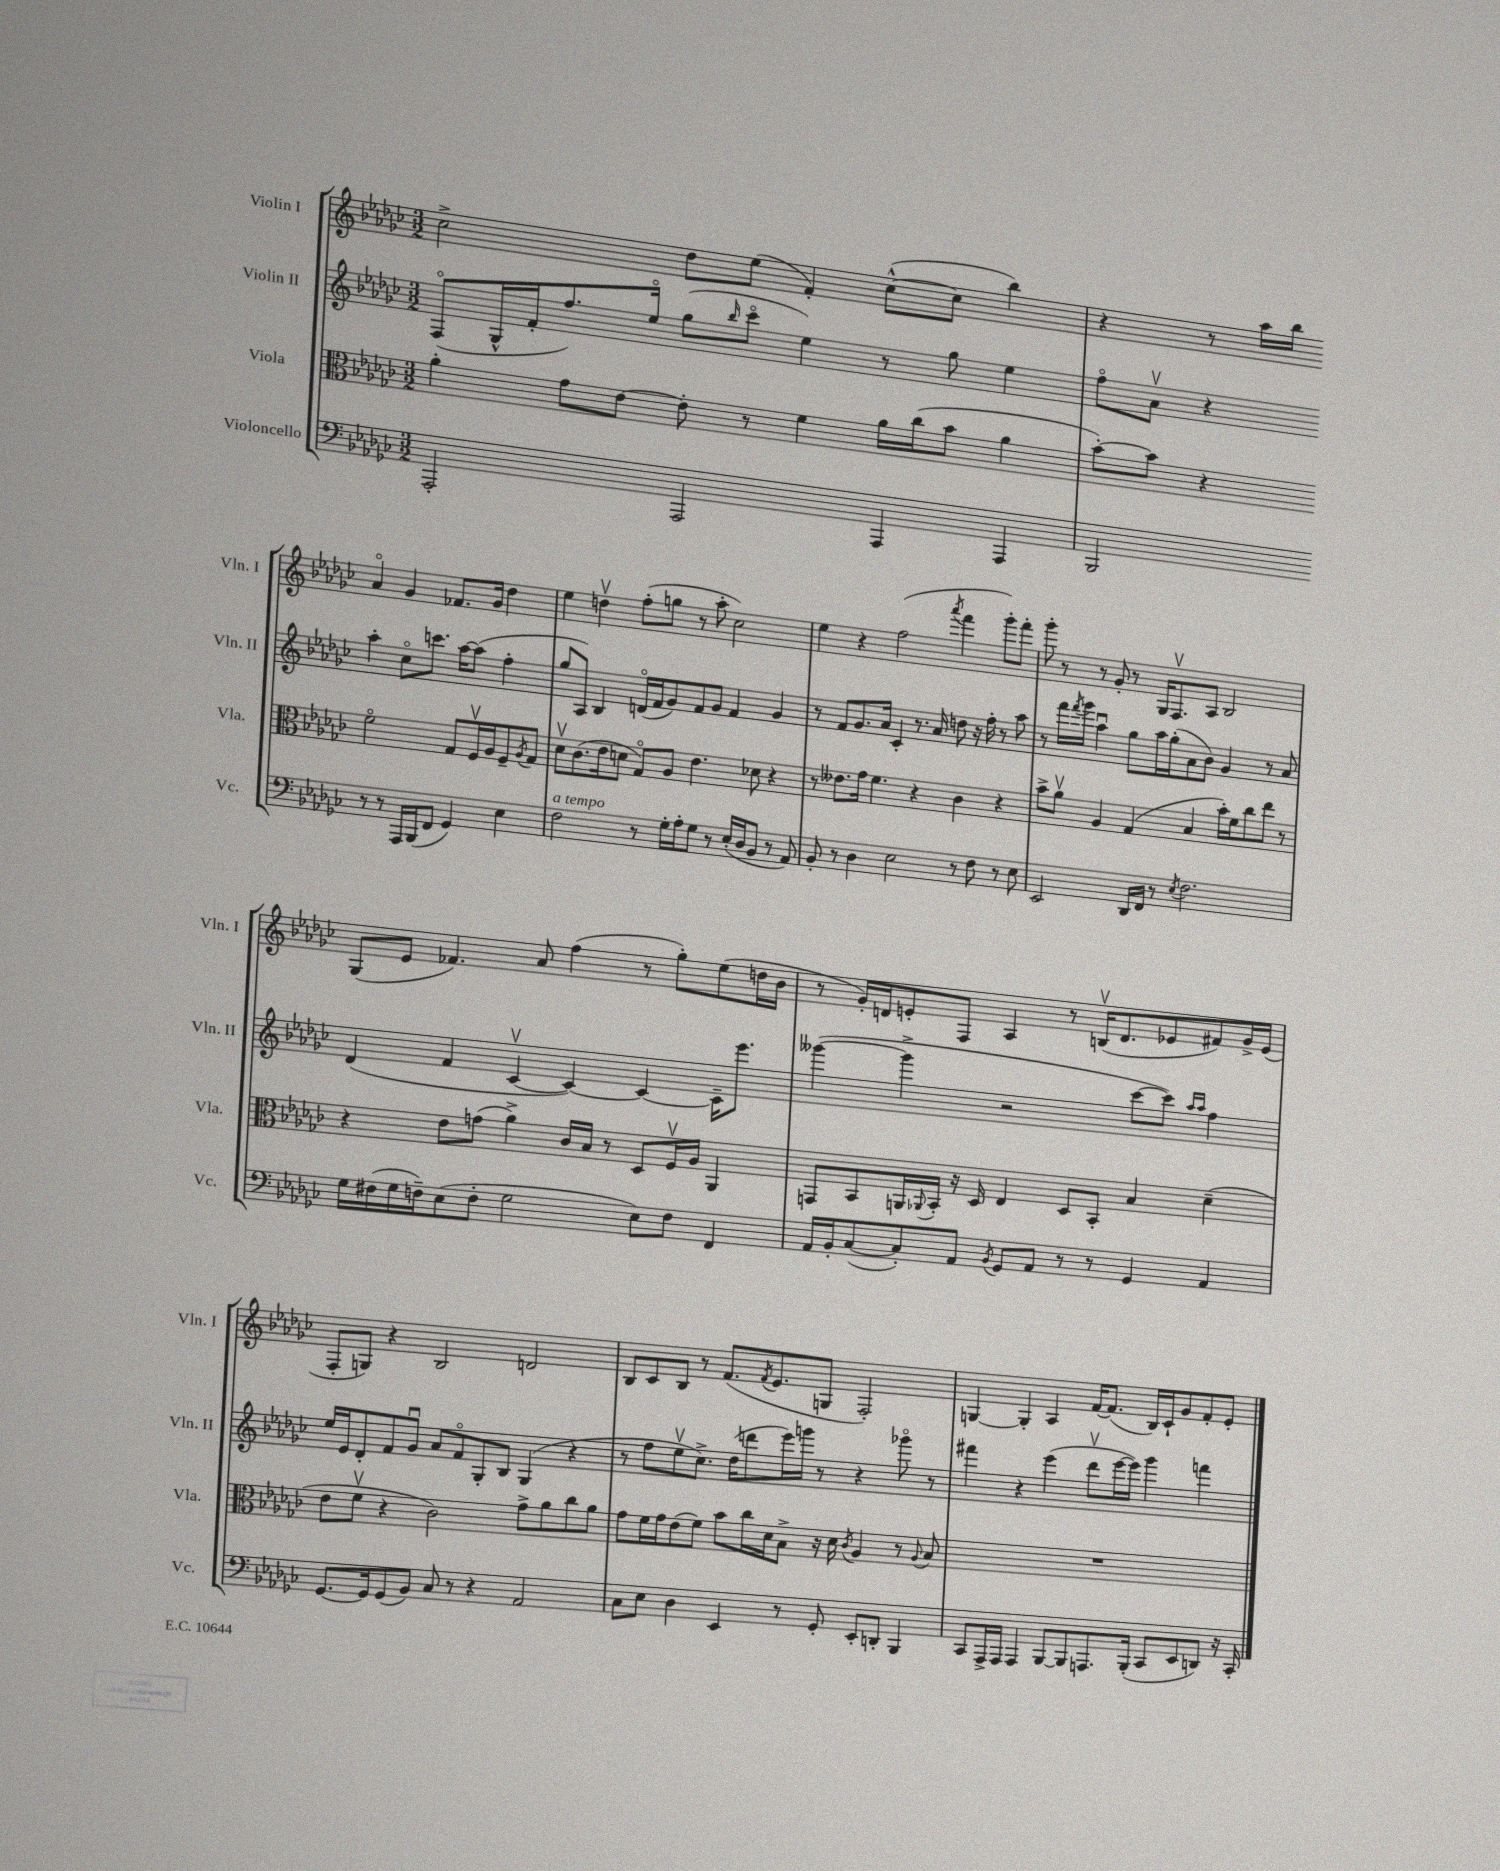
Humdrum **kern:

**kern	**kern	**kern	**kern
*staff4	*staff3	*staff2	*staff1
*clefF4	*clefC3	*clefG2	*clefG2
*k[b-e-a-d-g-c-]	*k[b-e-a-d-g-c-]	*k[b-e-a-d-g-c-]	*k[b-e-a-d-g-c-]
*M3/2	*M3/2	*M3/2	*M3/2
2AAA-'/	4a-'\	(8Fo/L	2cc-^\
.	.	16G-^^/L	.
.	.	16f'/J	.
.	8g-\L	8.ff/)	.
.	[8e-\J	.	.
.	.	16ee-o/Jk	.
2AAA-/	8e-'\]	(8gg-\L	8dd-\L
.	.	16qqbb-/	.
.	8r	8ccc-o\J	(8ee-\J
.	4f\	4ee-\)	4f'/)
4AAA-/	16a-\LL	8r	([8cc-^^\L
.	(16cc-\J	.	.
.	8b-\J	8gg-\	8cc-\]J
4AAA-/	4a-\	4ee-\	4bb-\)
=	=	=	=
2BBB-/	[8b-'\L)	8ffo\L	4r
.	8b-\]J	8a-v\J	.
.	4r	4r	8r
.	.	.	16aa-\LL
.	.	.	16bb-\JJ
8r	2fo\	4aa-'\	4a-o/
8r	.	.	.
16AAA-/LL	.	8cc-o\L	4g-/
(16BBB-/J	.	.	.
8FF/J	.	8.ccc\J	.
4GG-/)	8G-/L	.	8.f-/L
.	.	[16aa-\LK	.
.	16Fv/L	(8aa-\]J	.
.	16A-/J	.	16g-/Jk
4E-\	8F~/	4ff'\	4dd-\
.	8qA-/	.	.
.	8G-/J	.	.
=	=	=	=
2F\	8d-v\L	8gg-/L	4ee-\
.	(8.c-\	8A-/J)	.
.	.	4B-/	4ddv\
.	16e-\k	.	.
.	8d\J	.	.
8r	8G-o/L)	(16do/LL	(8ff'\L
.	.	16f/J	.
16G-'\LL	8A-/J	8g-/)	8gg\J
16A-'\J	.	.	.
8G-\J	4.e-\	8f/	8r
8r	.	8g-/J	8aa-'\
(16E-'/LL	.	4f/	2cc-\)
16D-/J	.	.	.
8BB-/J	8d-\	.	.
8r	4r	4g-/	.
8AA-/)	.	.	.
=	=	=	=
8BB-'/	8r	8r	4ee-\
8r	8.e--\L	8f/L	.
4D-\	.	8.g-/	4r
.	16g-\Jk	.	.
.	4.f\	.	.
.	.	16a-/Jk	.
2E-\	.	4c-'/	(2ff\
.	4r	8.r	.
.	.	16a-/	.
.	.	.	8qaaa-/
8r	4c-\	8dd\	4fff\
8F\	.	16r	.
.	.	16ff'\	.
8r	4r	8r	8ggg-'\L)
8E-\	.	8aa-\	8fff'\J
=	=	=	=
2EE-/	8b-^\L	8r	8ggg-'\
.	8a-v\J	16fff\LL	8r
.	.	8qfff/	.
.	.	16ggg-\JJ	.
.	4A-/	4aa-u\	8r
.	.	.	8g-'/
16DD-/LL	(4G-/	8gg-\L	8r
16FF/JJ	.	.	.
8r	.	16aa-\L	16G-/LK
.	.	(16gg-'\J	8.Fv/
8qE-/	.	.	.
2.F\	4B-/	8a-\	.
.	.	8b-\J)	8A-/J
.	16b-'\LL)	4g-/	2B-/
.	16f\J	.	.
.	8cc-\	.	.
.	8ee-\J	8r	.
.	8r	8a-/	.
=	=	=	=
16G-\LL	4r	(4d-/	(8G-/L
(16F#\	.	.	.
16G-\	.	.	8e-/J
16F~\J)	.	.	.
(8E-\	8e-\L	4f/	4.f-/)
8F'\J	(8g\J	.	.
2G-\	4a-^\)	[4c-v/	.
.	.	.	8a-/
.	16c-/LL	4c-/_)	(4ff\
.	16B-/JJ	.	.
.	8r	.	.
8E-\L)	8D-/L	4c-/_	8r
8F\J	16Fv/L	.	8gg-'\L)
.	16A-/JJ	.	.
4FF/	4AA-/	16c-~\]LK	(8ee-\
.	.	8.eee-\J	.
.	.	.	16dd\L
.	.	.	16b-\JJ
=	=	=	=
16AA-/LL	8GG/L	([4ggg--\	8r
16BB-'/J	.	.	.
([8C-/	8BB-/	.	16g-'/LL)
.	.	.	16d/J
8C-'/])	16AA/L	4ggg--^\]	8e'/
.	8qqAA-/	.	.
.	16BB-'/JJ	.	.
8AA-/J	16r	.	8F/J
.	16D-/	.	.
8qBB-/	.	.	.
8GG-/L	4E-/	2r	4A-/
8AA-/J	.	.	.
8r	8D-/L	.	8r
8r	8BB-'/J	.	(16Bv/LK
.	.	.	8.d/
4GG-/	4B-/	[8ccc-\L	.
.	.	8ccc-\]J)	8e-/
.	.	16qqaa-/LL	.
.	.	16qqaa-/JJ	.
4AA-/	(4d-~\	4ff\	8f#/)
.	.	.	16g-^/L
.	.	.	(16e-/JJ
=	=	=	=
[8.GG-/L	8e-\L	16ee-/LL	8F'/L
.	.	16e-/J	.
.	8fv\J	8d-'/	8G/J)
16GG-/]k	.	.	.
(8GG-/	4r	8f/	4r
8BB-/J)	.	8g-u/J	.
8C-/	2c-\)	8a-/L	2B-/
8r	.	8fo/	.
4r	.	8G-'/	.
.	.	8B-/J	.
2AA-/	8g-^\L	(4G-/	2d/
.	8a-\	.	.
.	8cc-\	4r	.
.	8a-\J	.	.
=	=	=	=
8C-\L	8g-\L	8r	8B-/L
8E-\J	16f\L	8ff\L	8c-/
.	16g-\J	.	.
4D-\	(8e-\	8ee-v\	8B-/J
.	8f\J)	8.cc-^\J)	8r
4EE-/	8b-\L	.	(8.f/L
.	.	(16dd-\LK	.
.	16cc-\L	8ddd\	.
.	.	.	8qf/
.	16d-\J	.	8.e-/
8r	8B-^\J	16eee-\L)	.
.	.	16ggg\JJ	.
8GG-'/	16r	8r	8G/J
.	16d-\	.	.
.	8qc-/	.	.
8EE-'/L	4A-/	4r	2F'/)
8DD'/J	.	.	.
4BBB-/	8r	8ggg-o\	.
.	8qqA-/	.	.
.	8B-/	8r	.
=	=	=	=
8CC-/L	1.r	4fff#\	[4G/
16AAA-^/L	.	.	.
16AAA-/JJ	.	.	.
4AAA-/	.	4r	4G'/]
[8BBB-/L	.	(4eee-\	4A-/
8BBB-/]	.	.	.
8.AAA/	.	8ddd-v\L	[16f/LK
.	.	.	(8.f/]J
.	.	[16eee-\L	.
(16BBB-'/Jk	.	16eee-\]JJ)	.
8CC-/L	.	4ggg-\	16B-/LL)
.	.	.	16c-`/J
8EE-/	.	.	8g-/
8DD/J)	.	4fff\	8f'/
16r	.	.	8e-'/J
16CC-'/	.	.	.
==	==	==	==
*-	*-	*-	*-
